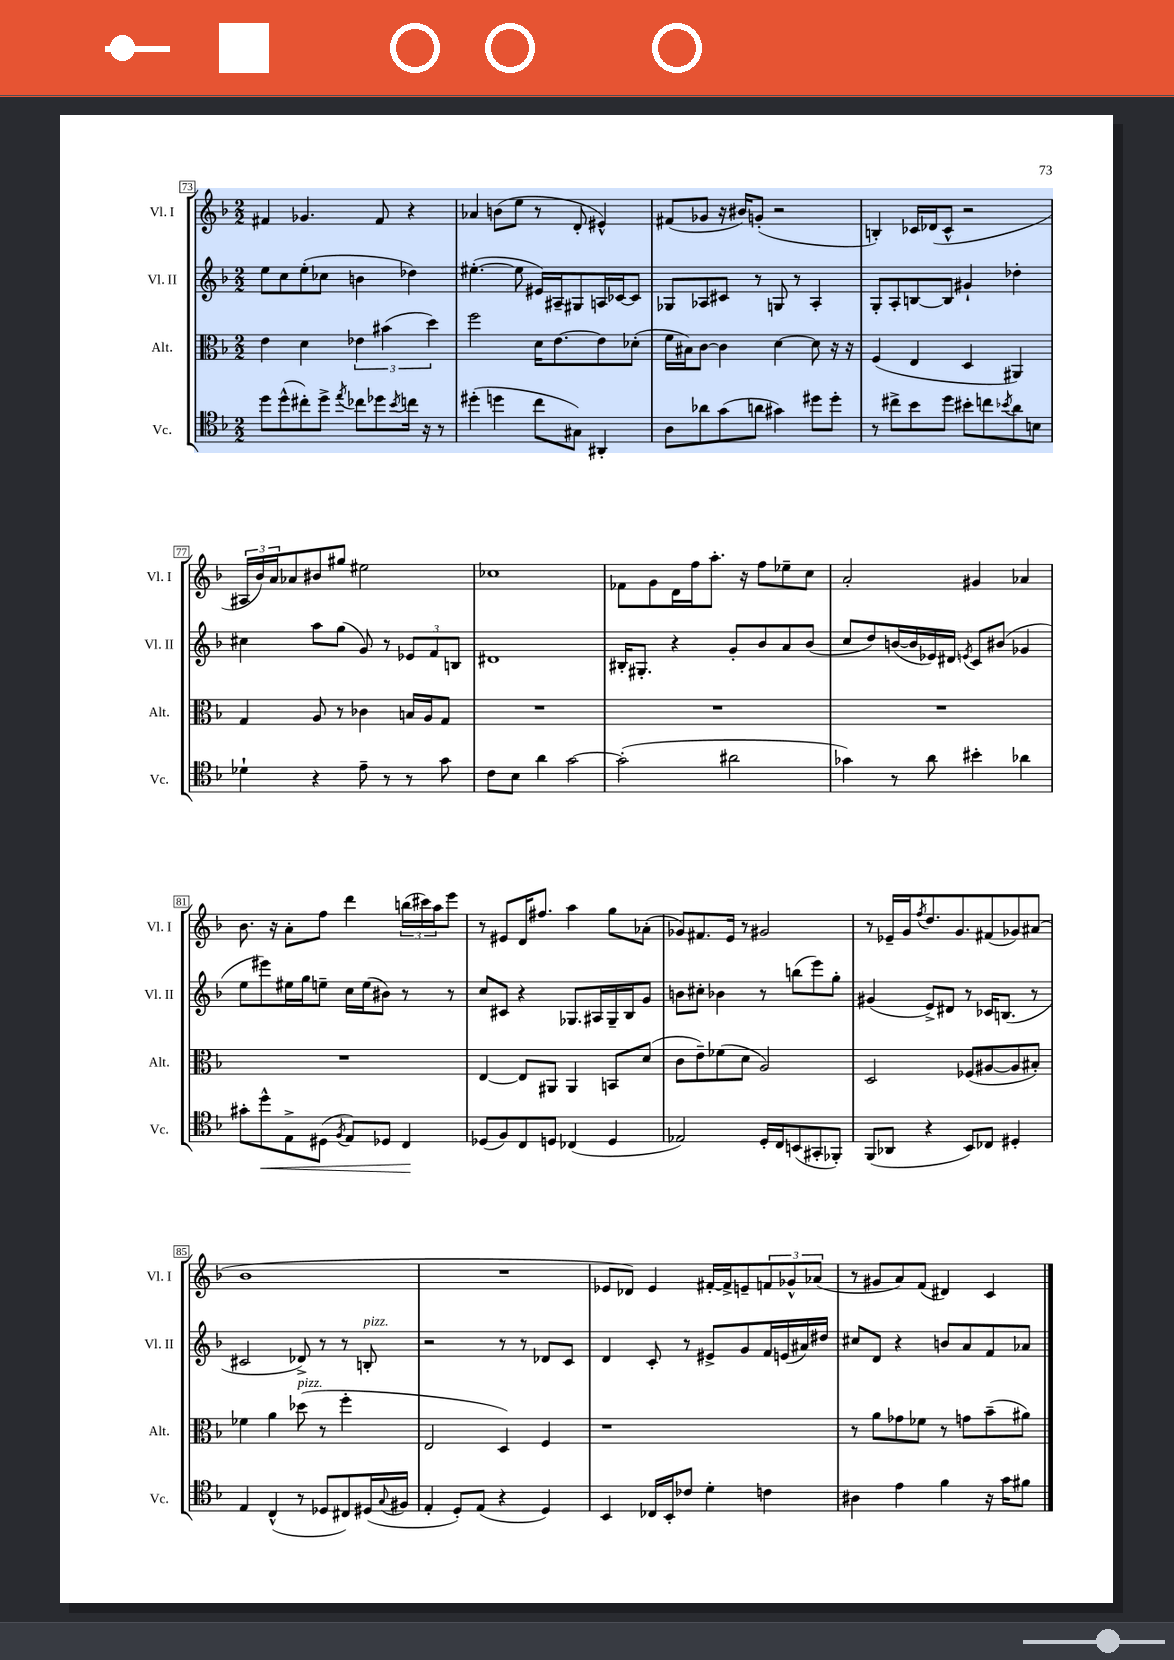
<<
\new StaffGroup <<
\new Staff = "s0" \with { instrumentName = "Vl. I" shortInstrumentName = "Vl. I" } {
    \clef treble \key f \major \numericTimeSignature \time 2/2
    fis'4 ges'4. fis'8 r4 |
    aes'4 b'8( e''8 r8 d'8-. eis'4-^) |
    fis'8( ges'8 r16 bis'16) g'8-.( r2 |
    b4-.) ces'16 des'16( ces'8-^ r2 |
    \tuplet 3/2 { ais16 bes'16) a'16 } aes'8 bis'8 gis''8 eis''2 |
    ces''1 |
    fes'8 g'8 d'16 f''16 a''8.-. r16 f''8 ees''8-- c''8 |
    a'2-. gis'4 aes'4 |
    bes'8. r16 a'8-. f''8 d'''4 \tuplet 3/2 { b''16( cis'''16) a''16 } e'''8 |
    r8 eis'8 d'16 fis''8. a''4 g''8 aes'8-.( |
    ges'8) fis'8. e'16 r8 gis'2 |
    r8 ees'16-- g'16 \acciaccatura { f''8 } d''8. g'8. fis'8( ges'8) ais'8( |
    bes'1 |
    R1 |
    ees'8 des'8) ees'4 fis'16~-. fis'16-> e'8-- \tuplet 3/2 { f'8 ges'8-^ aes'8( } |
    r8 gis'8 a'8) f'8( dis'4) c'4 \bar "|." |
}
\new Staff = "s1" \with { instrumentName = "Vl. II" shortInstrumentName = "Vl. II" } {
    \clef treble \key f \major \numericTimeSignature \time 2/2
    e''8 c''8 e''8-.( ces''8 b'4 des''4) |
    eis''4.~-.( eis''8 eis'16) ais16-- gis8 a16 ces'16~ ces'8 |
    ges8 aes8 cis'8 r8 g8 r8 aes4-. |
    g8-. a8-. b8~ b8 gis'4-! des''4-. |
    cis''4 a''8 g''8( g'8) r8 \tuplet 3/2 { ees'8 f'8 b8 } |
    dis'1 |
    bis16-. gis8.-. r4 g'8-. bes'8 a'8 bes'8( |
    c''8 d''8) b'16~( b'16 ees'16) dis'16 \acciaccatura { e'8 } c'8 bis'8( ges'4 |
    e''8 eis'''8) eis''16 g''16 e''8-- c''16 e''16( bis'8) r8 r8 |
    c''8 cis'8 r4 ges8. ais16 ges16-- bes16 g'8 |
    b'8 cis''8-. bes'4 r8 b''8( e'''8) g''8-. |
    gis'4( e'8->) dis'8 r8 ces'16 b8.( r8 |
    cis'2 des'8->) r8 r8 b8-.^\markup { \italic "pizz." } |
    r2 r8 r8 des'8 c'8 |
    d'4 c'8-. r8 eis'8-> g'8 f'16 e'16( ais'16) dis''16 |
    cis''8 d'8 r4 b'8 a'8 f'8 aes'8 \bar "|." |
}
\new Staff = "s2" \with { instrumentName = "Alt." shortInstrumentName = "Alt." } {
    \clef alto \key f \major \numericTimeSignature \time 2/2
    e'4 d'4 \tuplet 3/2 { ees'4 bis'4( d''4) } |
    f''2 d'16 e'8.~ e'8 des'8-.( |
    f'16 bis16) c'8~ c'4 d'4~ d'8 r16 r16 |
    f4( e4 d4 ais,4) |
    g4 a8 r8 ces'4 b16 a16 g8 |
    R1 |
    R1 |
    R1 |
    R1 |
    e4~ e8 ais,8 ais,4 b,8 d'8( |
    c'8 e'8--) fes'8( d'8 a2) |
    d2 fes8( ais8~ ais8 bis8-.) |
    fes'4 a'4 des''8^\markup { \italic "pizz." }( r8 f''4-. |
    e2 d4) f4 |
    r1 |
    r8 a'8 ges'8 fes'8 r8 g'8 bes'8--( ais'8) \bar "|." |
}
\new Staff = "s3" \with { instrumentName = "Vc." shortInstrumentName = "Vc." } {
    \clef tenor \key f \major \numericTimeSignature \time 2/2
    d''8 d''8-^( cis''8-.) d''8-> \acciaccatura { e''8 } ces''8 des''8 \acciaccatura { bes'8 } c''16 r16 r8 |
    dis''4-.( d''4 c''8 gis8) ais,4-. |
    a8 aes'8 g'8( a'8 gis'4) dis''8 dis''8-. |
    r8 cis''8-> bes'8 d''8 bis'8-. c''8 \acciaccatura { bes'8 } a'8 b8 |
    des'4-! r4 e'8-- r8 r8 g'8 |
    c'8 bes8 a'4 g'2~ |
    g'2-.( ais'2 |
    ges'4) r8 a'8 bis'4-. aes'4 |
    gis'8-. d''8-^\< e8-> dis8( \acciaccatura { f8 } e8) des8 c4\! |
    des8( f8) c8 d8 ces4( d4 |
    ees2) d16-. c16 b,8( gis,8-. fes,8-.) |
    f,8( aes,8 r4 bes,8) ces8 dis4-. |
    e4 c4-^( r8 des8 cis8) dis16( \appoggiatura { g8 } fis16 |
    e4-. d8-.) e8( r4 d4) |
    bes,4 ces16 bes,16-. ces'8 d'4-. c'4 |
    ais4 e'4 f'4 r16 g'16 fis'8 \bar "|." |
}
>>
>>
\layout { \context { \Score currentBarNumber = #73 \override BarNumber.stencil = #(make-stencil-boxer 0.1 0.3 ly:text-interface::print) } }
